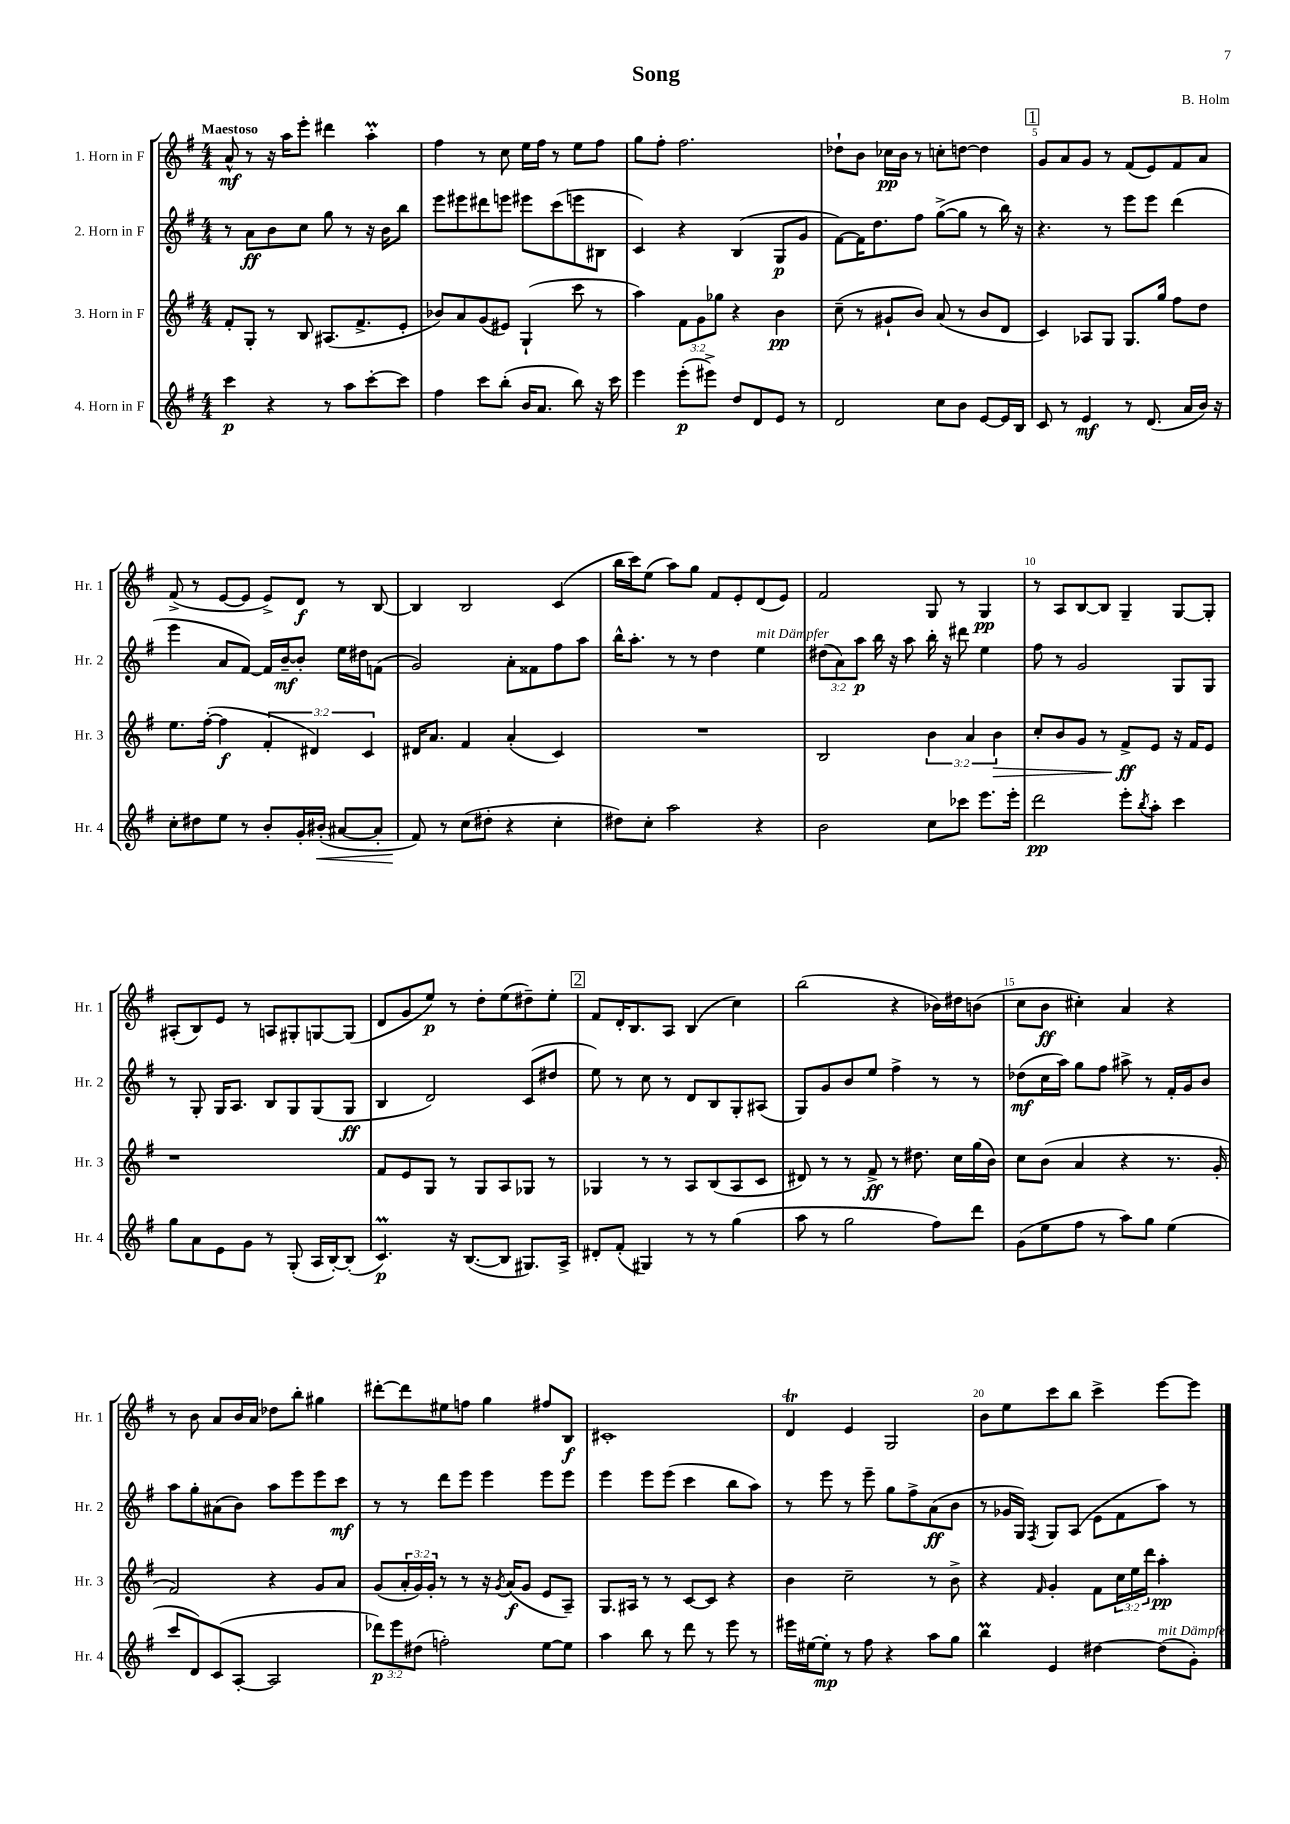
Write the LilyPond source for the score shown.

\header { title = "Song" composer = "B. Holm" }
<<
\new StaffGroup <<
\new Staff = "s0" \with { instrumentName = "1. Horn in F" shortInstrumentName = "Hr. 1" } {
    \clef treble \key g \major \numericTimeSignature \time 4/4 \tempo "Maestoso"
    a'8-^\mf r8 r16 a''16 e'''8-. dis'''4 a''4-.\prall |
    fis''4 r8 c''8 e''16 fis''16 r8 e''8 fis''8 |
    g''8 fis''8-. fis''2. |
    des''8-! b'8 ces''16\pp b'16 r8 c''8-. d''8~ d''4 |
    \mark \markup { \box "1" } g'8 a'8 g'8 r8 fis'8( e'8) fis'8 a'8 |
    fis'8->( r8 e'8~ e'8 e'8->) d'8\f r8 b8~ |
    b4 b2 c'4( |
    b''16 c'''16) e''8( a''8) g''8 fis'8 e'8-. d'8( e'8) |
    fis'2 g8 r8 g4\pp |
    r8 a8 b8~ b8 g4-- g8~ g8-. |
    ais8-.( b8) e'8 r8 a8 gis8-. g8~ g8( |
    d'8 g'8 e''8\p) r8 d''8-. e''8( dis''8--) e''8-. |
    \mark \markup { \box "2" } fis'8 d'16-. b8. a8 b4( c''4) |
    b''2( r4 bes'16) dis''16 b'8( |
    c''8 b'8\ff cis''4-.) a'4 r4 |
    r8 b'8 a'8 b'16 a'16 des''8 b''8-. gis''4 |
    dis'''8~-. dis'''8 eis''8 f''8 g''4 fis''8 b8\f |
    cis'1-. |
    d'4\trill e'4 g2 |
    b'8 e''8 c'''8 b''8 c'''4-> e'''8~ e'''8 \bar "|." |
}
\new Staff = "s1" \with { instrumentName = "2. Horn in F" shortInstrumentName = "Hr. 2" } {
    \clef treble \key g \major \numericTimeSignature \time 4/4 \override Staff.TupletNumber.text = #tuplet-number::calc-fraction-text
    r8 a'8\ff b'8 c''8 g''8 r8 r16 b'16 b''8 |
    e'''8 eis'''8 dis'''8 e'''8 eis'''8 c'''8( e'''8 bis8 |
    c'4) r4 b4( g8\p g'8 |
    fis'8~) fis'16 d''8. fis''8 g''8~->( g''8 r8 b''16) r16 |
    \mark \markup { \box "1" } r4. r8 e'''8 e'''8 d'''4( |
    e'''4 a'8 fis'8~) fis'16 b'16~--\mf b'8-. e''16 dis''16 f'8( |
    g'2) a'8-. fisis'8 fis''8 a''8 |
    b''16-^ a''8.-. r8 r8 d''4 e''4^\markup { \italic "mit Dämpfer" } |
    \tuplet 3/2 { dis''8( a'8) a''8\p } b''16 r16 a''8 b''16-. r16 dis'''8 e''4 |
    fis''8 r8 g'2 g8 g8 |
    r8 g8-. g16 a8. b8 g8 g8( g8\ff |
    b4 d'2) c'8( dis''8 |
    \mark \markup { \box "2" } e''8) r8 c''8 r8 d'8 b8 g8-. ais8( |
    g8) g'8 b'8 e''8 fis''4-> r8 r8 |
    des''8\mf( c''16 a''16) g''8 fis''8 ais''8-> r8 fis'16-. g'16 b'8 |
    a''8 g''8-. ais'8( b'8) a''8 e'''8 e'''8 c'''8\mf |
    r8 r8 d'''8 e'''8 e'''4 e'''8 e'''8 |
    e'''4 e'''8 e'''8( c'''4 b''8 a''8) |
    r8 e'''8 r8 e'''8-- g''8 fis''8-> a'8\ff( b'8 |
    r8 ges'16 g16) \acciaccatura { fis8 } g8 a8( e'8 fis'8 a''8) r8 \bar "|." |
}
\new Staff = "s2" \with { instrumentName = "3. Horn in F" shortInstrumentName = "Hr. 3" } {
    \clef treble \key g \major \numericTimeSignature \time 4/4 \override Staff.TupletNumber.text = #tuplet-number::calc-fraction-text
    fis'8-. g8-. r8 b8 ais8.( fis'8.-> e'8-. |
    bes'8) a'8 g'8( eis'8) g4-!( c'''8 r8 |
    a''4) \tuplet 3/2 { fis'8 g'8 ges''8 } r4 b'4\pp |
    c''8--( r8 gis'8-! b'8) a'8( r8 b'8 d'8 |
    \mark \markup { \box "1" } c'4) aes8 g8 g8. g''16 fis''8 d''8 |
    e''8. fis''16~-.( fis''4\f \tuplet 3/2 { fis'4-. dis'4) c'4 } |
    dis'16 a'8. fis'4 a'4-.( c'4) |
    R1 |
    b2 \tuplet 3/2 { b'4 a'4 b'4\> } |
    c''8-. b'8 g'8 r8 fis'8->\ff\! e'8 r16 fis'16 e'8 |
    r1 |
    fis'8 e'8 g8 r8 g8 a8 ges8 r8 |
    \mark \markup { \box "2" } ges4 r8 r8 a8 b8( a8 c'8 |
    dis'8) r8 r8 fis'8->\ff r8 dis''8. c''16 g''16( b'16) |
    c''8 b'8( a'4 r4 r8. g'16-. |
    fis'2) r4 g'8 a'8 |
    g'8( \tuplet 3/2 { a'16-. g'16) g'16-. } r8 r8 r16 \acciaccatura { g'8 } a'16\f( g'8 e'8 a8--) |
    g8. ais16 r8 r8 c'8~ c'8 r4 |
    b'4 c''2-- r8 b'8-> |
    r4 \grace { fis'16 } g'4-. fis'8 \tuplet 3/2 { c''16 e''16 d'''16 } a''4-.\pp \bar "|." |
}
\new Staff = "s3" \with { instrumentName = "4. Horn in F" shortInstrumentName = "Hr. 4" } {
    \clef treble \key g \major \numericTimeSignature \time 4/4 \override Staff.TupletNumber.text = #tuplet-number::calc-fraction-text
    c'''4\p r4 r8 a''8 c'''8~-. c'''8 |
    fis''4 c'''8 b''8-.( b'16 a'8. b''8) r16 c'''16 |
    e'''4 e'''8-.\p( eis'''8->) d''8 d'8 e'8 r8 |
    d'2 c''8 b'8 e'8~ e'16 b16 |
    \mark \markup { \box "1" } c'8 r8 e'4\mf r8 d'8.( a'16 b'16) r16 |
    c''8-. dis''8 e''8 r8 b'8-. g'16-. bis'16-.\<( ais'8~ ais'8-. |
    fis'8\!) r8 c''8( dis''8-. r4 c''4-. |
    dis''8) c''8-. a''2 r4 |
    b'2 c''8 ces'''8 e'''8. e'''16-. |
    d'''2\pp e'''8-. \acciaccatura { b''8 } a''8-. c'''4 |
    g''8 a'8 e'8 g'8 r8 g8-.( a16 b16~-.) b8-.( |
    c'4.\prall\p) r16 b8.~( b8 gis8.) a16-> |
    \mark \markup { \box "2" } dis'8-. fis'8-.( gis4) r8 r8 g''4( |
    a''8 r8 g''2 fis''8) d'''8 |
    g'8( e''8 fis''8 r8 a''8) g''8 e''4( |
    c'''8 d'8) c'8( a8~-. a2 |
    \tuplet 3/2 { des'''8\p) e'''8 dis''8( } f''2-.) e''8~ e''8 |
    a''4 b''8 r8 d'''8 r8 e'''8 r8 |
    eis'''16 eis''16~ eis''8-.\mp r8 fis''8 r4 a''8 g''8 |
    b''4\prall e'4 dis''4~ dis''8^\markup { \italic "mit Dämpfer" }( g'8-.) \bar "|." |
}
>>
>>
\layout { \context { \Score \override BarNumber.break-visibility = ##(#f #t #t) barNumberVisibility = #(every-nth-bar-number-visible 5) } }
